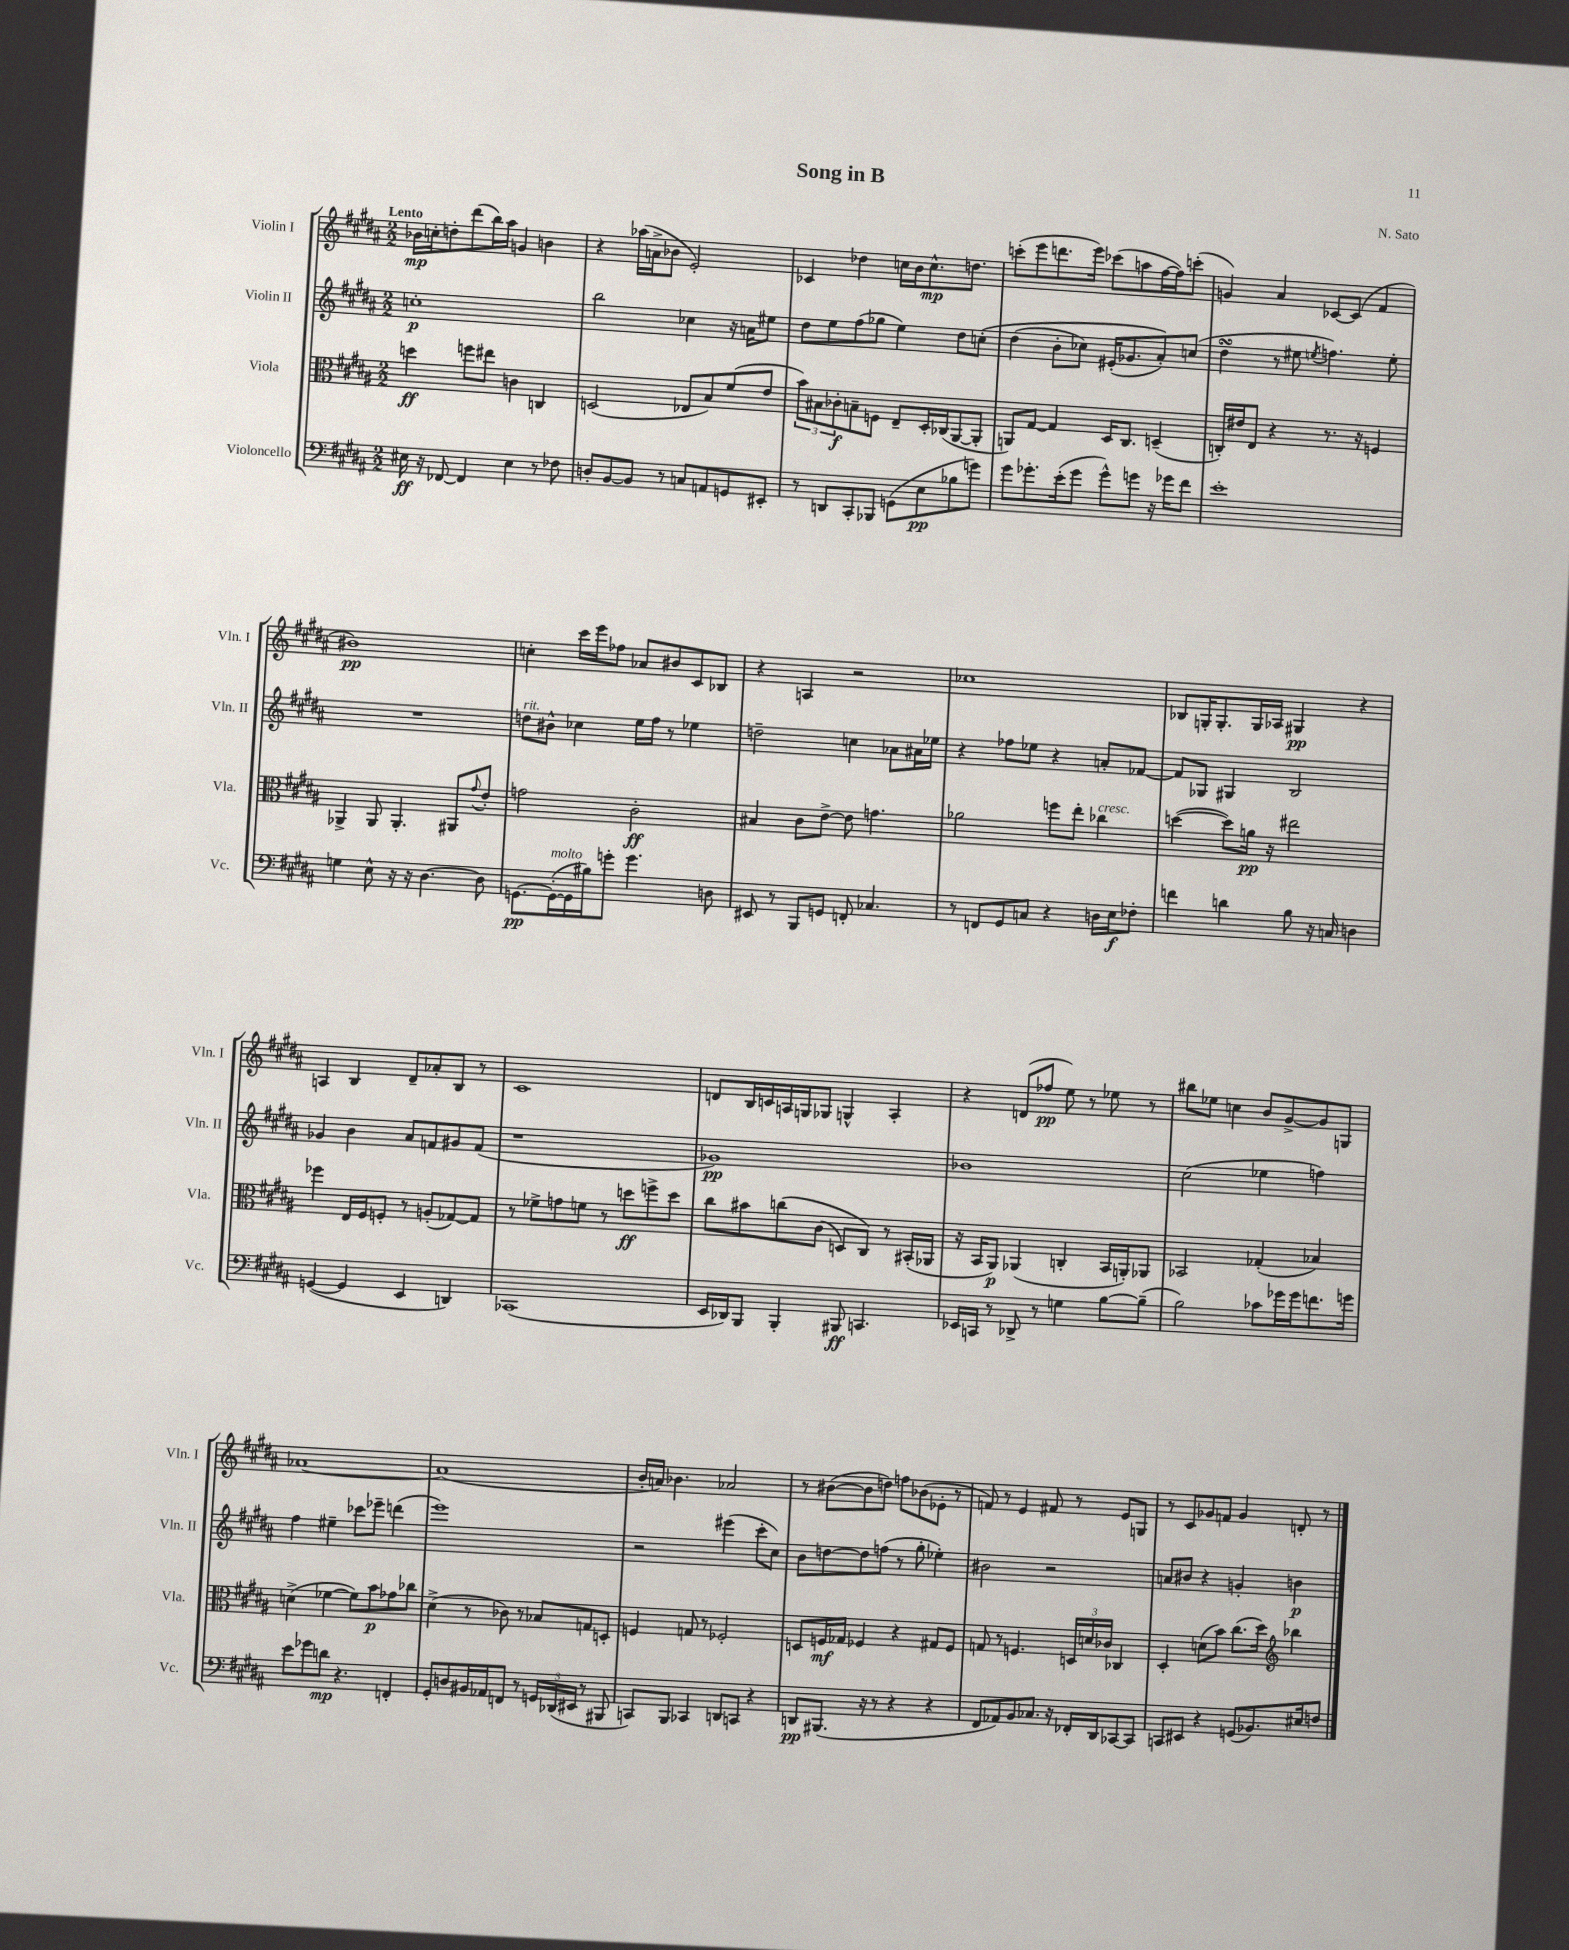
\header { title = "Song in B" composer = "N. Sato" }
<<
\new StaffGroup <<
\new Staff = "s0" \with { instrumentName = "Violin I" shortInstrumentName = "Vln. I" } {
    \clef treble \key b \major \numericTimeSignature \time 2/2 \tempo "Lento"
    bes'16\mp c''16-. d''8-. dis'''8( b''16) ais''16 g'4 b'4 |
    r4 aes''16( a'16-> bes'8 e'2-.) |
    ces'4 des''4 c''16 b'16 c''8.-^\mp d''8. |
    c'''8-.( e'''8 d'''8. e'''16) ces'''8( a''8 fis''16~ fis''16) c'''8-.( |
    g'4) ais'4 ces'8~ ces'8( fis'4 |
    bis'1\pp) |
    c''4-. cis'''16 e'''16 fes''8 aes'8 bis'8 cis'8 bes8 |
    r4 a4 r2 |
    ces''1 |
    bes8 g16-. g8.-. g16 aes16 gis4\pp r4 |
    a4 b4 dis'8-- aes'8-. b8 r8 |
    cis'1 |
    d'8 b16 c'16 a16 g16 ges8 g4-^ a4-. |
    r4 d'8( fes''8\pp e''8) r8 ees''8 r8 |
    bis''8 ees''8 c''4 b'8 gis'8~-> gis'8 g8 |
    aes'1~ |
    aes'1( |
    b'16-. a'16) bes'4. aes'2 |
    r8 bis'8~( bis'8 d''8) f''8 bes'8( ees'8-. r8 |
    f'8) r8 e'4 fis'8 r8 e'8 g8 |
    r8 cis'8 ges'8 f'8 ges'4 d'8-. r8 \bar "|." |
}
\new Staff = "s1" \with { instrumentName = "Violin II" shortInstrumentName = "Vln. II" } {
    \clef treble \key b \major \numericTimeSignature \time 2/2
    c''1-.\p |
    b''2 ces''4 r16 a'16 eis''8 |
    dis''8 e''8 fis''8( ges''8 e''4) dis''8 c''8-.\( |
    dis''4( b'8-. ces''8) eis'16-.( ges'8. ais'8-.)\) c''8( |
    dis''4\turn r8 eis''8 \acciaccatura { e''8 } f''4.) e''8-. |
    R1 |
    d''8^\markup { \italic "rit." } bis'8-^ ces''4 e''16 fis''16 r8 ees''4 |
    d''2-- c''4 aes'8 ais'16 ees''16 |
    r4 fes''8 ees''8 r4 a'8-. fes'8~ |
    fes'8 ges8 gis4 b2 |
    ges'4 b'4 ais'8 f'8 gis'8 f'8( |
    r1 |
    ges'1\pp) |
    bes'1 |
    cis''2( ees''4 f''4) |
    fis''4 eis''4-- ces'''8 ees'''8-- d'''4( |
    e'''1) |
    r2 eis'''4( cis'''8-. cis''8) |
    b'8 d''8~ d''8 f''8( r8 gis''8-. ees''4-.) |
    bis'2 r2 |
    a'8 bis'8 r4 g'4-. b'4\p \bar "|." |
}
\new Staff = "s2" \with { instrumentName = "Viola" shortInstrumentName = "Vla." } {
    \clef alto \key b \major \numericTimeSignature \time 2/2
    d''4\ff f''8 eis''8 c'4 c4 |
    d2( ees8 b8) fis'8( e'8 |
    \tuplet 3/2 { b'8) bis8 ces'8-.\f } b8-- f8 e8-- dis16-. ces16( ais,8~ ais,8-. |
    a,8) gis8~ gis4 dis16 cis8. d4--( |
    c16-.) eis'16 e8 r4 r8. r16 f4 |
    aes,4-> aes,8 aes,4.-. ais,8 \appoggiatura { gis'8 } e'8-. |
    g'2 cis'2-.\ff |
    bis4 cis'8 e'8~-> e'8 g'4. |
    aes'2 f''8 e''8-. ces''4^\markup { \italic "cresc." } |
    d''4~( d''8) a'16\pp r16 eis''2 |
    fes''4 e16 fis16 f8-. r8 a8-.( ges8~) ges8 |
    r8 fes'8-> g'8 f'8 r8 d''8\ff f''8-> d''8 |
    cis''8 bis'8 c''8\( cis'8( d8) cis8\) r8 bis,16-.( aes,16 |
    r16 b,16 ais,8\p) aes,4( c4-. b,16 a,16-.) aes,8 |
    bes,2 ges4-.( bes4) |
    d'4->( fes'4~ fes'8) b'8\p ges'8 ces''8 |
    dis'4->( r8 ces'8) r8 bes8 g8 d8-. |
    f4 g8 r8 fes2-. |
    d8 f16\mf ges16 fes4 r4 gis8 fes8 |
    g8 r8 f4. \tuplet 3/2 { d16 d'16 ces'16 } ces4 |
    dis4-. d'8( b'8) cis''8.( dis''16) \clef treble bes''4 \bar "|." |
}
\new Staff = "s3" \with { instrumentName = "Violoncello" shortInstrumentName = "Vc." } {
    \clef bass \key b \major \numericTimeSignature \time 2/2
    eis16\ff r16 fes,8~ fes,4 eis4 r8 fes8 |
    d8-. b,8~ b,8 r8 c8 a,8 g,8 eis,8-. |
    r8 d,8 cis,8-. bes,,8 g,8( e8\pp bes8 g'8) |
    gis'8 ges'8.-. e'16-.( ges'8 ges'8-^) g'8 r16 ges'16 fis'8 |
    e'1-. |
    g4 e8-^ r16 r16 dis4.~ dis8 |
    g,8.~\pp g,16~-.^\markup { \italic "molto" }( g,16 bis16) g'8-. g'4. d8 |
    eis,8 r8 b,,8 g,8 f,8-. ces4. |
    r8 f,8 gis,8 c8 r4 d16 e16\f fes8-. |
    f'4 d'4 b8 r16 c16 d4 |
    g,4~( g,4 e,4 d,4) |
    ces,1( |
    e,16 des,16) b,,8 b,,4-. bis,,8\ff c,4. |
    ees,16 c,16 r8 des,8-> r8 g4 b8~ b8--( |
    b2) ces'8 ges'16 ges'16 f'8. g'16 |
    e'8 ges'8 d'8\mp r4. f,4-. |
    gis,8-. d8 bis,16 aes,16 f,8 r8 \tuplet 3/2 { g,16 des,16( eis,16 } r8 bis,,8 |
    c,8) b,,8 ces,4 d,8 c,8 r4 |
    d,8\pp bis,,8.( r16 r8 r4 r4 |
    fis,8 aes,8) b,8 ces8. r16 fes,16-. dis,16 ces,8~ ces,8 |
    c,8 eis,8 r4 g,8( bes,8.) eis16 f8 \bar "|." |
}
>>
>>
\layout { \context { \Score \remove "Bar_number_engraver" } }
